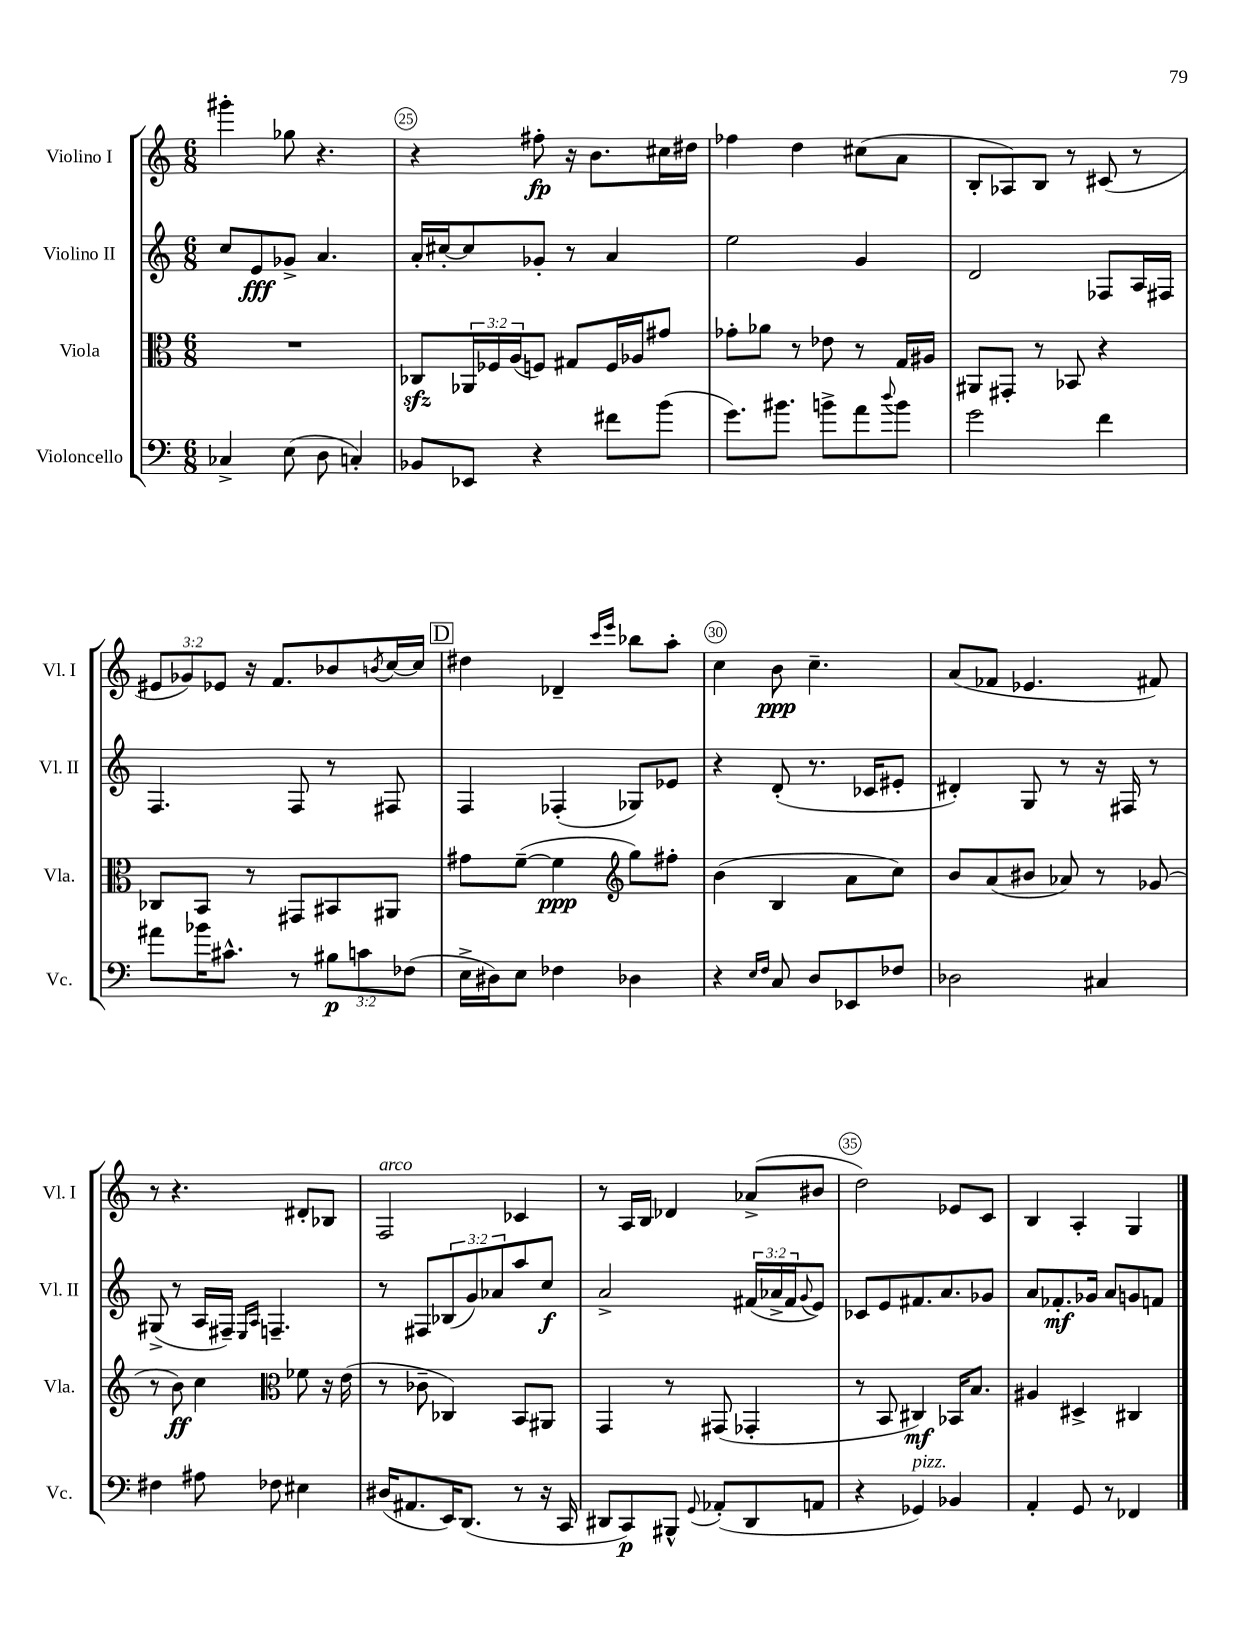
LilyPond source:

<<
\new StaffGroup <<
\new Staff = "s0" \with { instrumentName = "Violino I" shortInstrumentName = "Vl. I" } {
    \clef treble \key c \major \numericTimeSignature \time 6/8 \override Staff.TupletNumber.text = #tuplet-number::calc-fraction-text
    gis'''4-. ges''8 r4. |
    r4 fis''8-.\fp r16 b'8. cis''16 dis''16 |
    fes''4 d''4 cis''8( a'8 |
    b8-. aes8) b8 r8 cis'8( r8 |
    \tuplet 3/2 { eis'8 ges'8) ees'8 } r16 f'8. bes'8 \acciaccatura { b'8 } c''16~ c''16 |
    \mark \markup { \box "D" } dis''4 des'4-- \grace { c'''16 e'''16 } bes''8 a''8-. |
    c''4 b'8\ppp c''4.-- |
    a'8( fes'8 ees'4. fis'8) |
    r8 r4. dis'8-. bes8 |
    f2^\markup { \italic "arco" } ces'4 |
    r8 a16 b16 des'4 aes'8->( bis'8 |
    d''2) ees'8 c'8 |
    b4 a4-. g4 \bar "|." |
}
\new Staff = "s1" \with { instrumentName = "Violino II" shortInstrumentName = "Vl. II" } {
    \clef treble \key c \major \numericTimeSignature \time 6/8 \override Staff.TupletNumber.text = #tuplet-number::calc-fraction-text
    c''8 e'8\fff ges'8-> a'4. |
    a'16-. cis''16~-. cis''8 ges'8-. r8 a'4 |
    e''2 g'4 |
    d'2 fes8 a16 fis16 |
    f4. f8 r8 fis8 |
    \mark \markup { \box "D" } f4 fes4-.( ges8) ees'8 |
    r4 d'8-.( r8. ces'16 eis'8-. |
    dis'4-.) g8 r8 r16 fis16 r8 |
    gis8->( r8 a16 fis16--) \grace { e16 a16 } f4.-- |
    r8 fis8 \tuplet 3/2 { bes8( g'8) aes'8 } a''8 c''8\f |
    a'2-> \tuplet 3/2 { fis'16( aes'16-> fis'16 } \appoggiatura { g'8 } e'8) |
    ces'8 e'8 fis'8. a'8. ges'8 |
    a'8 fes'8.-.\mf ges'16 a'8 g'8 f'8 \bar "|." |
}
\new Staff = "s2" \with { instrumentName = "Viola" shortInstrumentName = "Vla." } {
    \clef alto \key c \major \numericTimeSignature \time 6/8 \override Staff.TupletNumber.text = #tuplet-number::calc-fraction-text
    R2. |
    ces8\sfz \tuplet 3/2 { aes,16 fes16 a16( } f8) gis8 f16 aes16 gis'8 |
    ges'8-. aes'8 r8 ees'8 r8 g16 ais16 |
    ais,8 gis,8-. r8 bes,8 r4 |
    ces8 b,8 r8 gis,8 bis,8 ais,8 |
    \mark \markup { \box "D" } gis'8 f'8~--( f'4\ppp \clef treble g''8) fis''8-. |
    b'4( b4 a'8 c''8) |
    b'8 a'8( bis'8 aes'8) r8 ges'8( |
    r8 b'8\ff) c''4 \clef alto fes'8 r16 e'16( |
    r8 ces'8-- ces4) b,8 ais,8 |
    g,4 r8 gis,8( ges,4-. |
    r8 b,8 cis4\mf) bes,16 b8. |
    ais4 dis4-> cis4 \bar "|." |
}
\new Staff = "s3" \with { instrumentName = "Violoncello" shortInstrumentName = "Vc." } {
    \clef bass \key c \major \numericTimeSignature \time 6/8 \override Staff.TupletNumber.text = #tuplet-number::calc-fraction-text
    ces4-> e8( d8 c4-.) |
    bes,8 ees,8 r4 fis'8 b'8( |
    g'8.) bis'8. b'8-> a'8 \appoggiatura { d''8 } b'8 |
    g'2 f'4 |
    ais'8 bes'16 cis'8.-^ r8 \tuplet 3/2 { bis8\p c'8 fes8( } |
    \mark \markup { \box "D" } e16-> dis16) e8 fes4 des4 |
    r4 \grace { e16 f16 } c8 d8 ees,8 fes8 |
    des2 cis4 |
    fis4 ais8 fes8 eis4 |
    dis16( ais,8. e,16) d,8.( r8 r16 c,16 |
    dis,8 c,8\p) bis,,8-^ \appoggiatura { g,8 } aes,8-.( dis,8 a,8 |
    r4 ges,4^\markup { \italic "pizz." }) bes,4 |
    a,4-. g,8 r8 fes,4 \bar "|." |
}
>>
>>
\layout { \context { \Score currentBarNumber = #24 \override BarNumber.break-visibility = ##(#f #t #t) barNumberVisibility = #(every-nth-bar-number-visible 5) \override BarNumber.stencil = #(make-stencil-circler 0.1 0.3 ly:text-interface::print) } }
